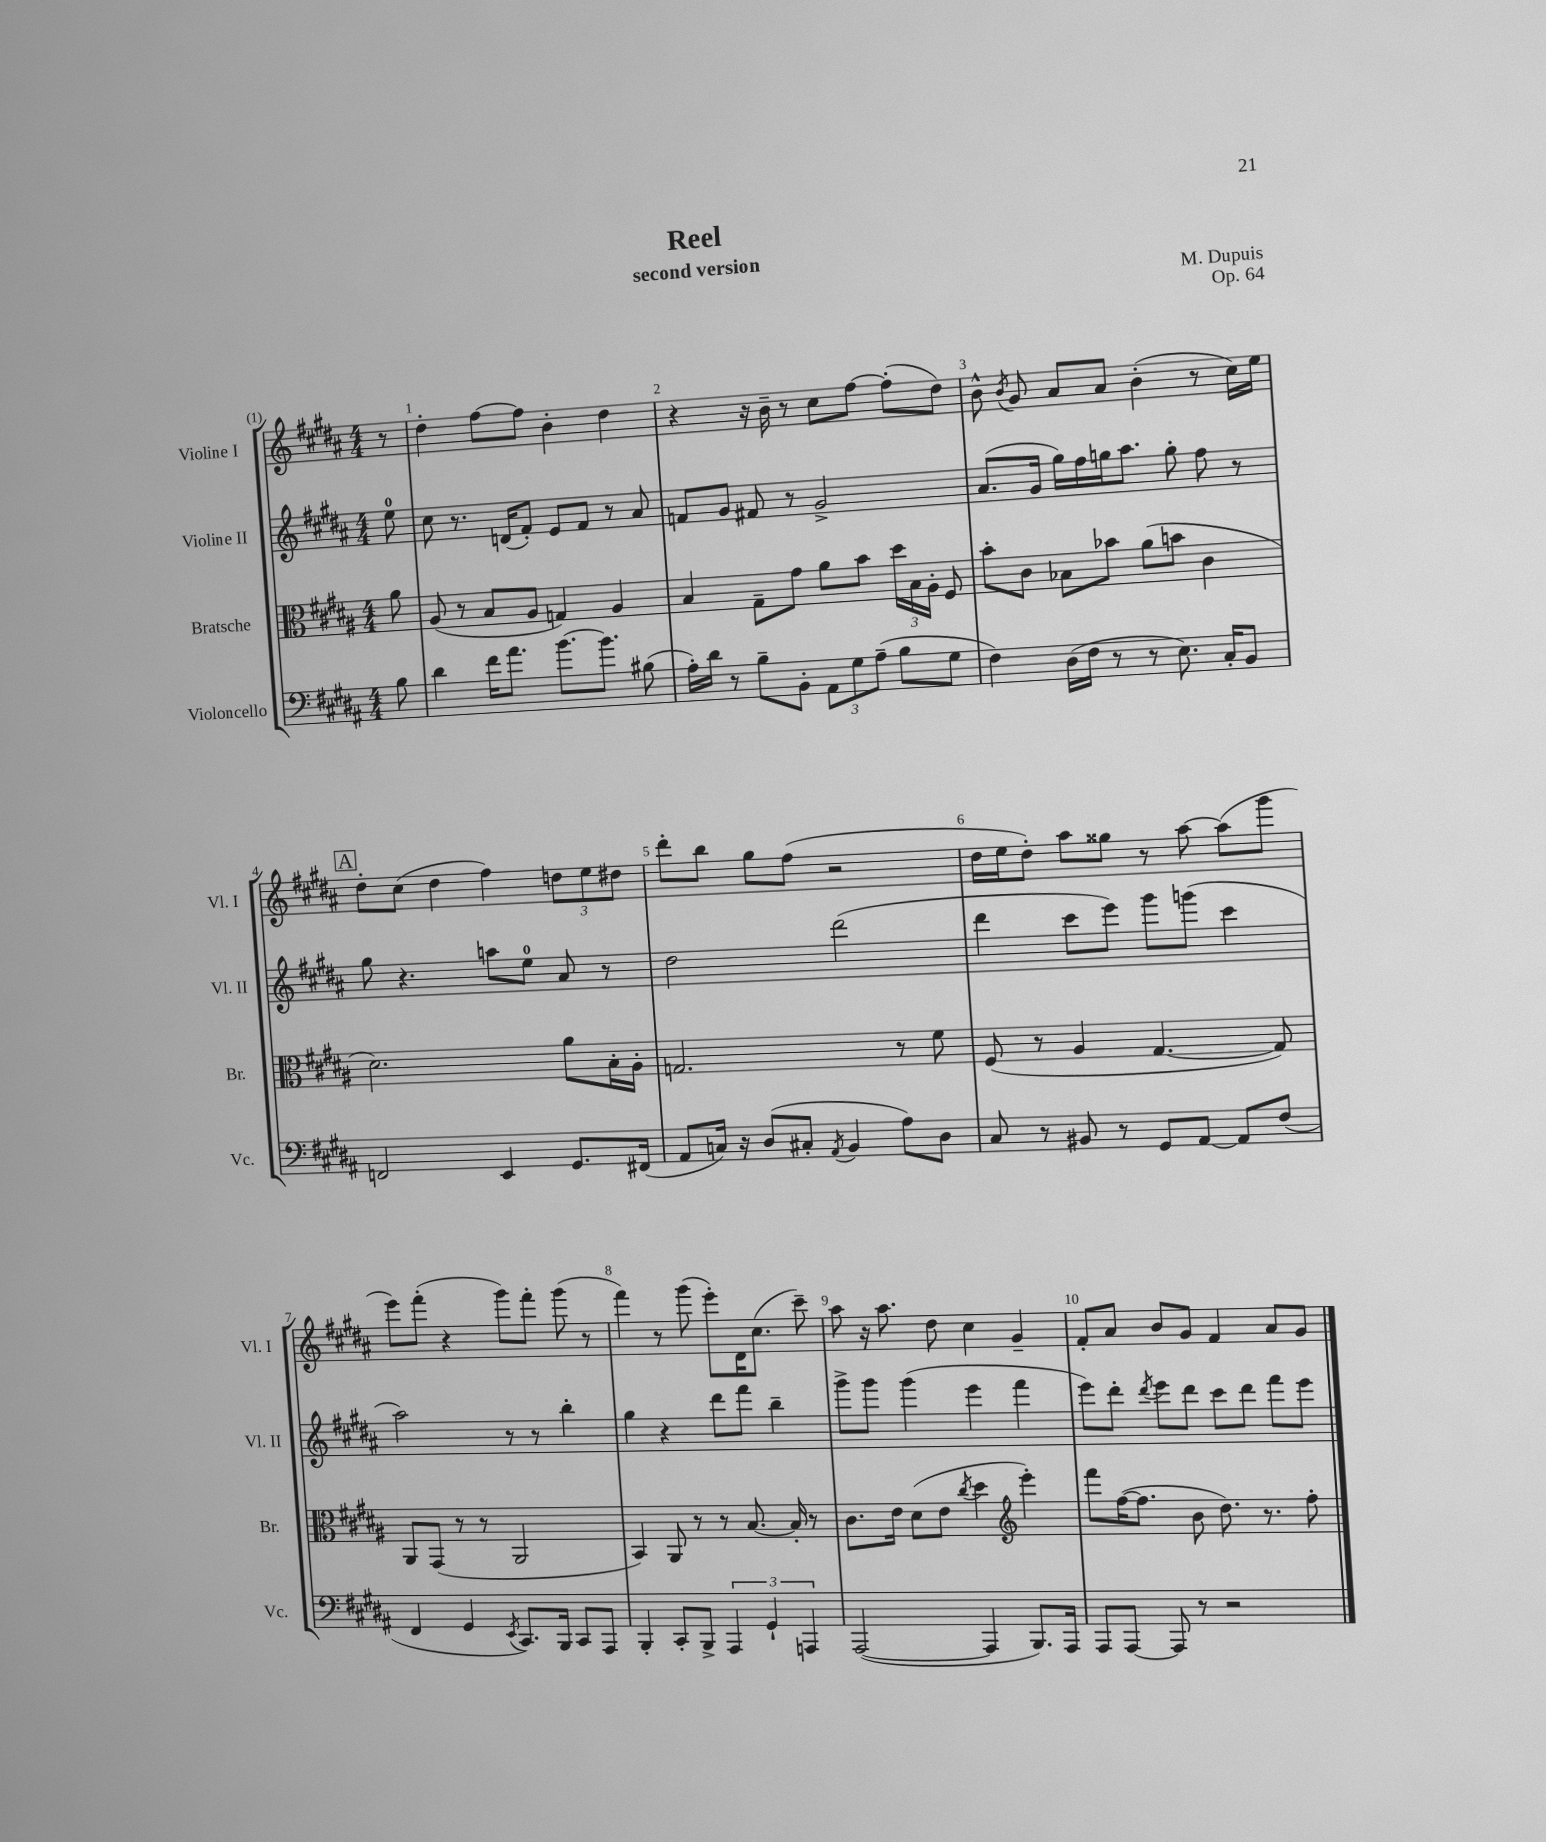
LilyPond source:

\header { title = "Reel" composer = "M. Dupuis" subtitle = "second version" opus = "Op. 64" }
<<
\new StaffGroup <<
\new Staff = "s0" \with { instrumentName = "Violine I" shortInstrumentName = "Vl. I" } {
    \clef treble \key b \major \numericTimeSignature \time 4/4 \partial 8
    \autoBeamOff r8 |
    dis''4-. fis''8[~ fis''8] b'4-. dis''4 |
    r4 r16 b'16-- r8 cis''8[ fis''8]~ fis''8[-.( dis''8]) |
    b'8-^ \acciaccatura { b'8 } gis'8 ais'8[ ais'8] b'4-.( r8 cis''16[) e''16] |
    \mark \markup { \box "A" } dis''8[-. cis''8]( dis''4 fis''4) \tuplet 3/2 { d''8[ e''8 dis''8] } |
    dis'''8[-. b''8] gis''8[ fis''8]( r2 |
    dis''16[ e''16 dis''8]-.) ais''8[ gisis''8] r8 ais''8~ ais''8[( gis'''8] |
    e'''8[) fis'''8]-.( r4 gis'''8[) fis'''8]-. gis'''8( r8 |
    fis'''4) r8 gis'''8( e'''8[-.) dis'16 cis''8.]( cis'''8--) |
    ais''8 r16 ais''8. dis''8 cis''4 gis'4-- |
    fis'8[-. ais'8] b'8[ gis'8] fis'4 ais'8[ gis'8] \bar "|." |
}
\new Staff = "s1" \with { instrumentName = "Violine II" shortInstrumentName = "Vl. II" } {
    \clef treble \key b \major \numericTimeSignature \time 4/4 \partial 8
    \autoBeamOff e''8-0 |
    cis''8 r8. d'16[( fis'8]-.) e'8[ fis'8] r8 ais'8 |
    f'8[ gis'8] fis'8 r8 gis'2-> |
    ais'8.[( gis'16] gis''16[) fis''16 g''16 ais''8.] g''8-. fis''8 r8 |
    \mark \markup { \box "A" } gis''8 r4. a''8[ e''8]-0 ais'8 r8 |
    dis''2 dis'''2( |
    dis'''4 cis'''8[ e'''8]) gis'''8[ g'''8]( cis'''4 |
    ais''2) r8 r8 b''4-. |
    gis''4 r4 dis'''8[ fis'''8] b''4-- |
    gis'''8[-> gis'''8] gis'''4( e'''4 fis'''4 |
    e'''8[) dis'''8]-. \acciaccatura { dis'''8 } e'''8[ dis'''8] cis'''8[ dis'''8] fis'''8[ e'''8] \bar "|." |
}
\new Staff = "s2" \with { instrumentName = "Bratsche" shortInstrumentName = "Br." } {
    \clef alto \key b \major \numericTimeSignature \time 4/4 \partial 8
    \autoBeamOff ais'8 |
    ais8( r8 b8[ ais8] g4) ais4 |
    b4 gis8[-- gis'8] ais'8[ b'8] \tuplet 3/2 { dis''16[ b16 ais16]-. } fis8 |
    b'8[-. cis'8] bes8[ bes'8] ais'8[( b'8] cis'4 |
    \mark \markup { \box "A" } dis'2.) ais'8[ b16-. ais16]-. |
    g2. r8 fis'8 |
    fis8( r8 ais4 gis4.~ gis8) |
    ais,8[ gis,8]( r8 r8 ais,2 |
    b,4) ais,8 r8 r8 b8.~ b16-. r8 |
    cis'8.[ e'16] dis'8[( e'8] \acciaccatura { cis''8 } dis''4 \clef treble e'''4-.) |
    fis'''8[ fis''16~( fis''8.] b'8 dis''8.) r8. fis''8-. \bar "|." |
}
\new Staff = "s3" \with { instrumentName = "Violoncello" shortInstrumentName = "Vc." } {
    \clef bass \key b \major \numericTimeSignature \time 4/4 \partial 8
    \autoBeamOff b8 |
    dis'4 fis'16[ ais'8.] b'8.[~ b'8.] bis8( |
    ais16[-.) dis'16] r8 b8[-- b,8]-. \tuplet 3/2 { ais,8[ gis8 ais8]--( } b8[ gis8] |
    fis4) dis16[( fis16] r8 r8 e8.) cis16[-. b,8] |
    \mark \markup { \box "A" } f,2 e,4 gis,8.[ fis,16]( |
    ais,8[ c16]) r16 dis8[( cis8]-. \acciaccatura { ais,8 } b,4 ais8[) dis8] |
    cis8 r8 bis,8 r8 gis,8[ ais,8]~ ais,8[ fis8]( |
    fis,4 gis,4 \acciaccatura { e,8 } cis,8.[) b,,16] cis,8[ ais,,8] |
    b,,4-. cis,8[-. b,,8]-> \tuplet 3/2 { ais,,4 gis,4-! a,,4 } |
    ais,,2~( ais,,4 b,,8.[) ais,,16] |
    ais,,8[ ais,,8]~ ais,,8 r8 r2 \bar "|." |
}
>>
>>
\layout { \context { \Score \override BarNumber.break-visibility = ##(#f #t #t) barNumberVisibility = #all-bar-numbers-visible } }
